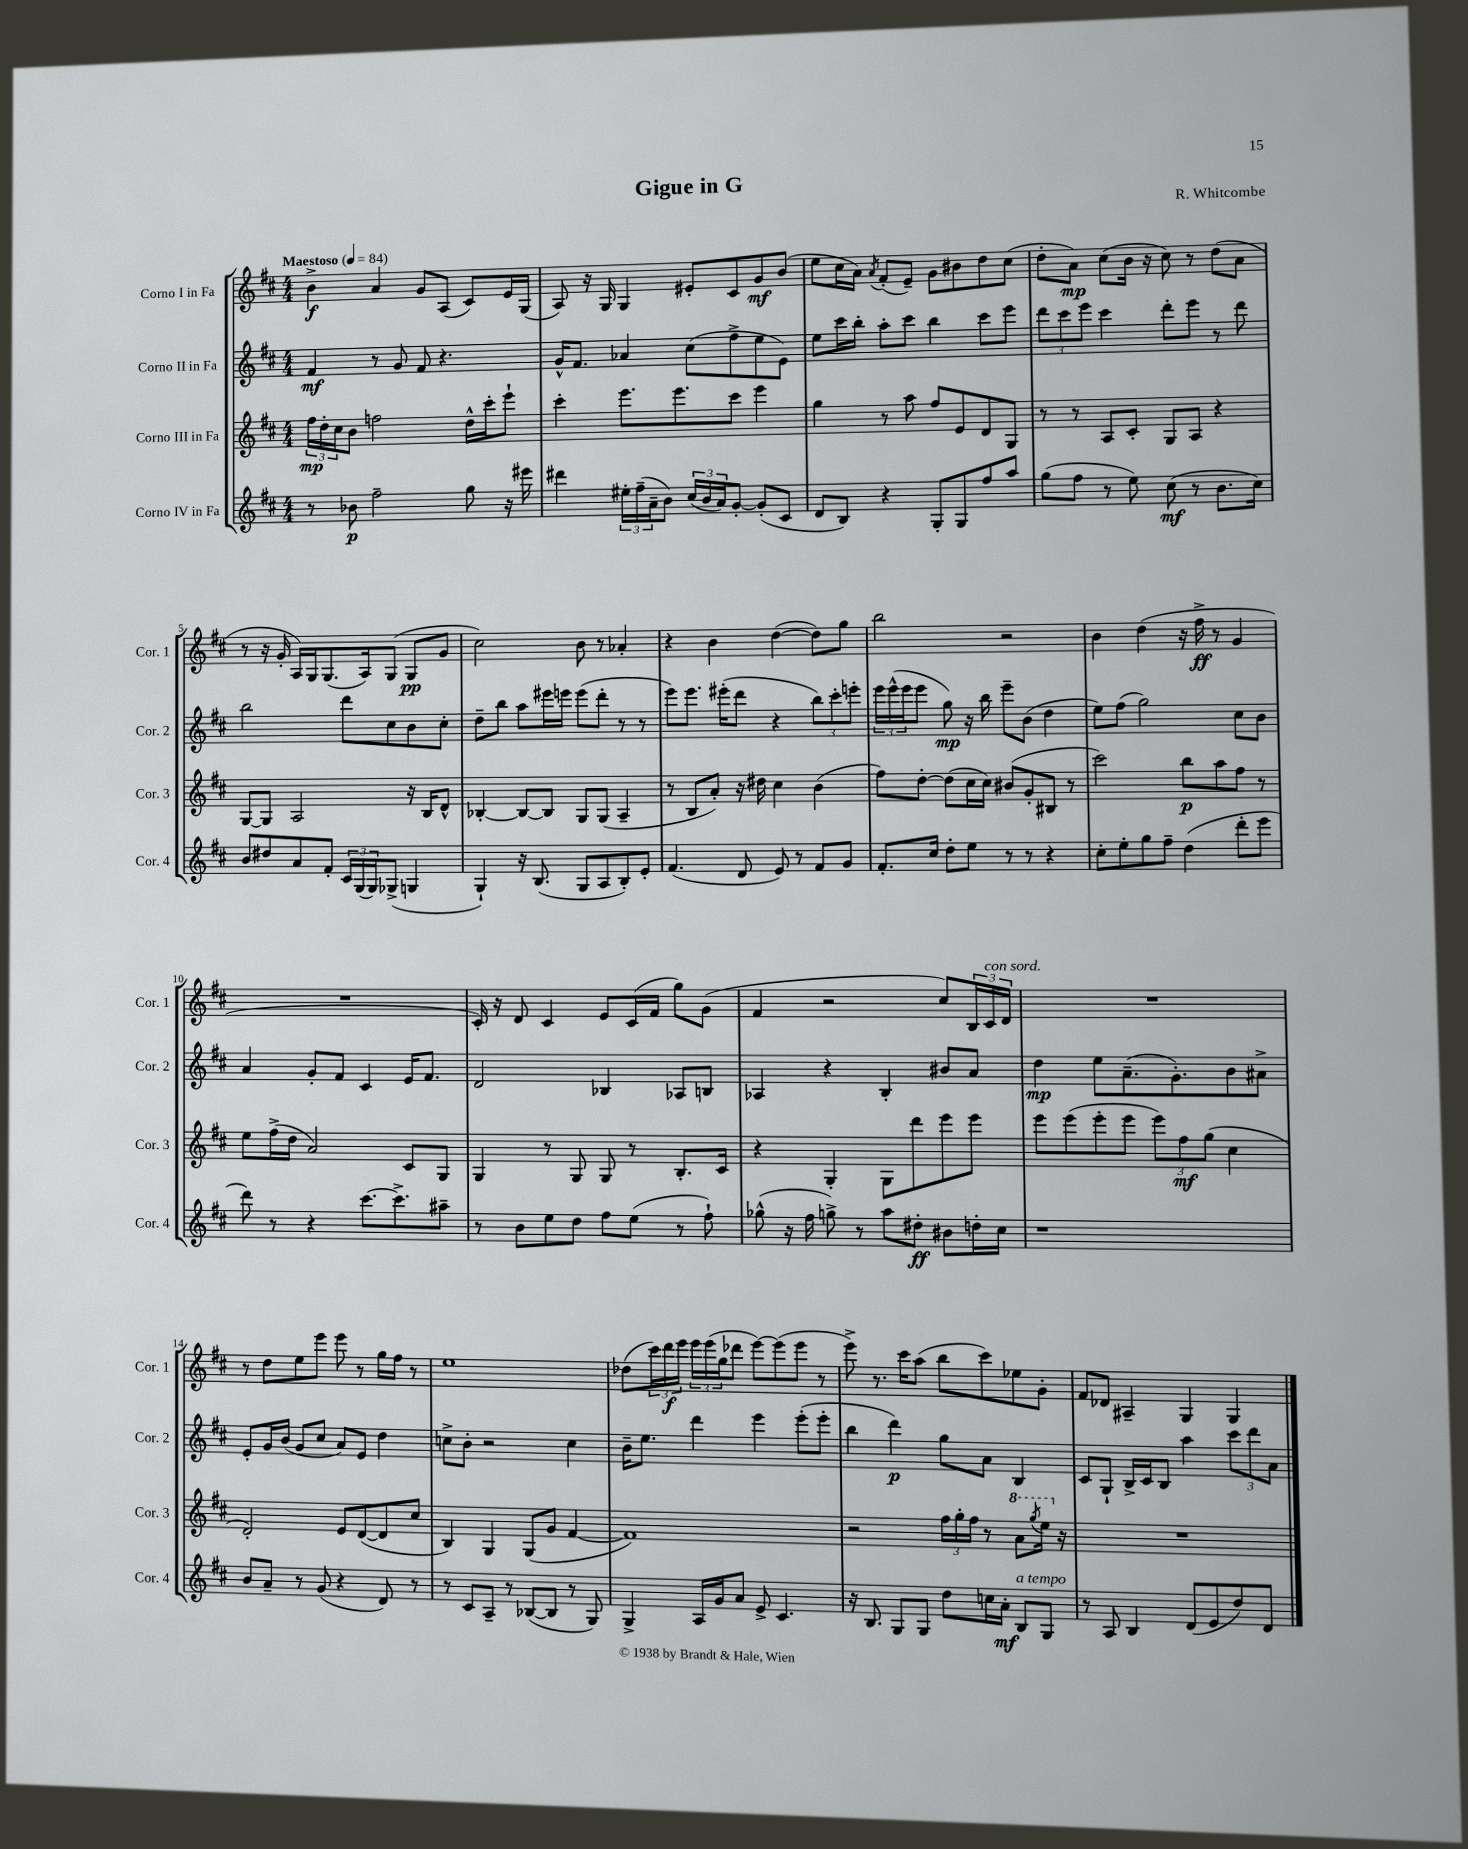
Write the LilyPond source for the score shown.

\header { title = "Gigue in G" composer = "R. Whitcombe" }
<<
\new StaffGroup <<
\new Staff = "s0" \with { instrumentName = "Corno I in Fa" shortInstrumentName = "Cor. 1" } {
    \clef treble \key d \major \numericTimeSignature \time 4/4 \tempo "Maestoso" 4 = 84
    b'4->\f a'4 g'8 a8( cis'8) e'16 g16( |
    a8) r16 g16 g4 eis'8-. cis'8 g'8\mf b'8( |
    e''8 cis''16 a'16) \acciaccatura { a'8 } fis'8-.( e'8--) g'8 bis'8 d''8 cis''8( |
    d''8-. a'8\mp) cis''8( b'16 r16 cis''8) r8 d''8( a'8 |
    r8 r16 g'16-. a16) g16 g8.( a16) g8( g8\pp g'8 |
    cis''2) b'8 r8 aes'4-. |
    r4 b'4 d''4~( d''8) g''8 |
    b''2 r2 |
    b'4 d''4( r16 fis''16->\ff r8 g'4 |
    R1 |
    cis'16-.) r16 d'8 cis'4 e'8 cis'16( fis'16 g''8) g'8( |
    fis'4 r2 cis''8) \tuplet 3/2 { b16 cis'16^\markup { \italic "con sord." } d'16 } |
    R1 |
    r8 d''8 e''8 e'''8 e'''8 r8 g''16 fis''16 r8 |
    e''1 |
    des''8( \tuplet 3/2 { cis'''16) d'''16\f e'''16 } \tuplet 3/2 { e'''16 e'''16( g''16 } des'''8 e'''8~) e'''8( e'''8 r8 |
    e'''8->) r8. cis'''16 a''8( b''8 cis'''8) ees''8 g'8-. |
    fis'8 des'8 ais4-- g4 g4 \bar "|." |
}
\new Staff = "s1" \with { instrumentName = "Corno II in Fa" shortInstrumentName = "Cor. 2" } {
    \clef treble \key d \major \numericTimeSignature \time 4/4
    fis'4\mf r8 g'8 fis'8 r4. |
    g'16-^ fis'8. aes'4 cis''8( fis''8-> e''8 e'8) |
    e''8 cis'''16 b''16-. a''8-. cis'''8 b''4 cis'''8 e'''8 |
    \tuplet 3/2 { d'''8 cis'''8 e'''8 } cis'''4 d'''8-. e'''8 r8 d'''8 |
    b''2 d'''8 cis''8 b'8 cis''8-. |
    d''8-- b''8 a''8 eis'''16 e'''16 e'''8( d'''8-. r8 r8 |
    e'''8) e'''8. eis'''16-.( d'''8 r4 \tuplet 3/2 { b''8) cis'''8-. e'''8-. } |
    \tuplet 3/2 { e'''16 e'''16-^( e'''16 } e'''8 g''8\mp) r16 b''16 e'''8-- b'8( d''4 |
    e''8) fis''8( g''2) cis''8 b'8 |
    a'4 g'8-. fis'8 cis'4 e'16 fis'8. |
    d'2 bes4 aes8 b8 |
    aes4 r4 b4-. bis'8 a'8 |
    d''4\mp e''8 a'8.--( g'8.-.) b'8 ais'8-> |
    e'8-. g'16 b'16( g'8 cis''8 a'8) e'8 d''4 |
    c''8-> b'8-. r2 c''4 |
    b'16-- e''8. d'''4 e'''4 e'''8-.( e'''8-. |
    b''4 d'''4\p) g''8 a'8 b4 |
    cis'8 g8-! b16-> cis'16 b8 a''4 \tuplet 3/2 { cis'''8 d'''8 a'8 } \bar "|." |
}
\new Staff = "s2" \with { instrumentName = "Corno III in Fa" shortInstrumentName = "Cor. 3" } {
    \clef treble \key d \major \numericTimeSignature \time 4/4
    \tuplet 3/2 { fis''16\mp d''16-. cis''16 } b'8 f''2 d''16-^ cis'''16-. e'''8-! |
    cis'''4-. e'''8. e'''8. cis'''8 e'''4 |
    g''4 r8 a''8 fis''8 e'8 d'8 g8 |
    r8 r8 a8 cis'8-. g8 a8 r4 |
    g8~ g8 a2 r16 b16 d'8-^ |
    bes4~-. bes8~ bes8 g8 g8( a4-- |
    r8 b8 a'8-.) r16 dis''16 cis''4 b'4( |
    fis''8) d''8~-. d''8( cis''16 cis''16) bis'8( g'8-. bis8 r8 |
    cis'''2) b''8\p a''8 fis''8 r8 |
    e''8 fis''16->( d''16 a'2) cis'8 g8 |
    g4 r8 g8 g8 r8 b8.-. cis'16 |
    r4 g4-. g8 d'''8 e'''8 e'''8 |
    e'''8 e'''8( e'''8-. e'''8 \tuplet 3/2 { e'''8) fis''8\mf g''8( } cis''4 |
    d'2-.) e'8 d'8~( d'8 cis''8 |
    b4) g4 g8( g'8 fis'4~ |
    fis'1) |
    r2 \tuplet 3/2 { fis''16 g''16-. fis''16 } r8 \ottava #1 a''8 \acciaccatura { g'''8 } e'''16 \ottava #0 r16 |
    R1 \bar "|." |
}
\new Staff = "s3" \with { instrumentName = "Corno IV in Fa" shortInstrumentName = "Cor. 4" } {
    \clef treble \key d \major \numericTimeSignature \time 4/4
    r8 bes'8\p fis''2-- g''8 r16 eis'''16 |
    dis'''4 \tuplet 3/2 { eis''16-. fis''16--( a'16-- } b'8) \tuplet 3/2 { cis''16( b'16 a'16) } g'8~-. g'8-.( cis'8 |
    d'8 b8) r4 g8-. g8 fis''8 a''8 |
    g''8( fis''8 r8 e''8) cis''8\mf( r8 b'8. cis''16) |
    b'8 dis''8 a'8 fis'8-. \tuplet 3/2 { cis'16 g16( g16) } ges8->( g4 |
    g4-!) r16 b8.( g8 a8 b8-.) e'8-. |
    fis'4.( d'8 e'8) r8 fis'8 g'8 |
    fis'8.-. cis''16 d''8-. e''8 r8 r8 r4 |
    cis''8-. e''8-. g''8 fis''8-- d''4( d'''8-. e'''8 |
    d'''8) r8 r4 cis'''8.~ cis'''8.-> ais''8-- |
    r8 b'8 e''8 d''8 fis''8 e''8( r8 fis''8-!) |
    ges''8-^( r16 fis''16 g''8->) r8 a''8 dis''8-.\ff bis'8 d''16-. cis''16 |
    r1 |
    b'8 a'8-- r8 g'8( r4 d'8) r8 |
    r8 cis'8 a8-- r8 bes8~( bes8 r8 g8) |
    g4-> a16 g'16 a'8 e'8-> cis'4. |
    r16 b8. g8 g8 d''8 c''16 a'16-.\mf b8^\markup { \italic "a tempo" } g8 |
    r8 a8 b4 d'8( e'8 d''8) d'8 \bar "|." |
}
>>
>>
